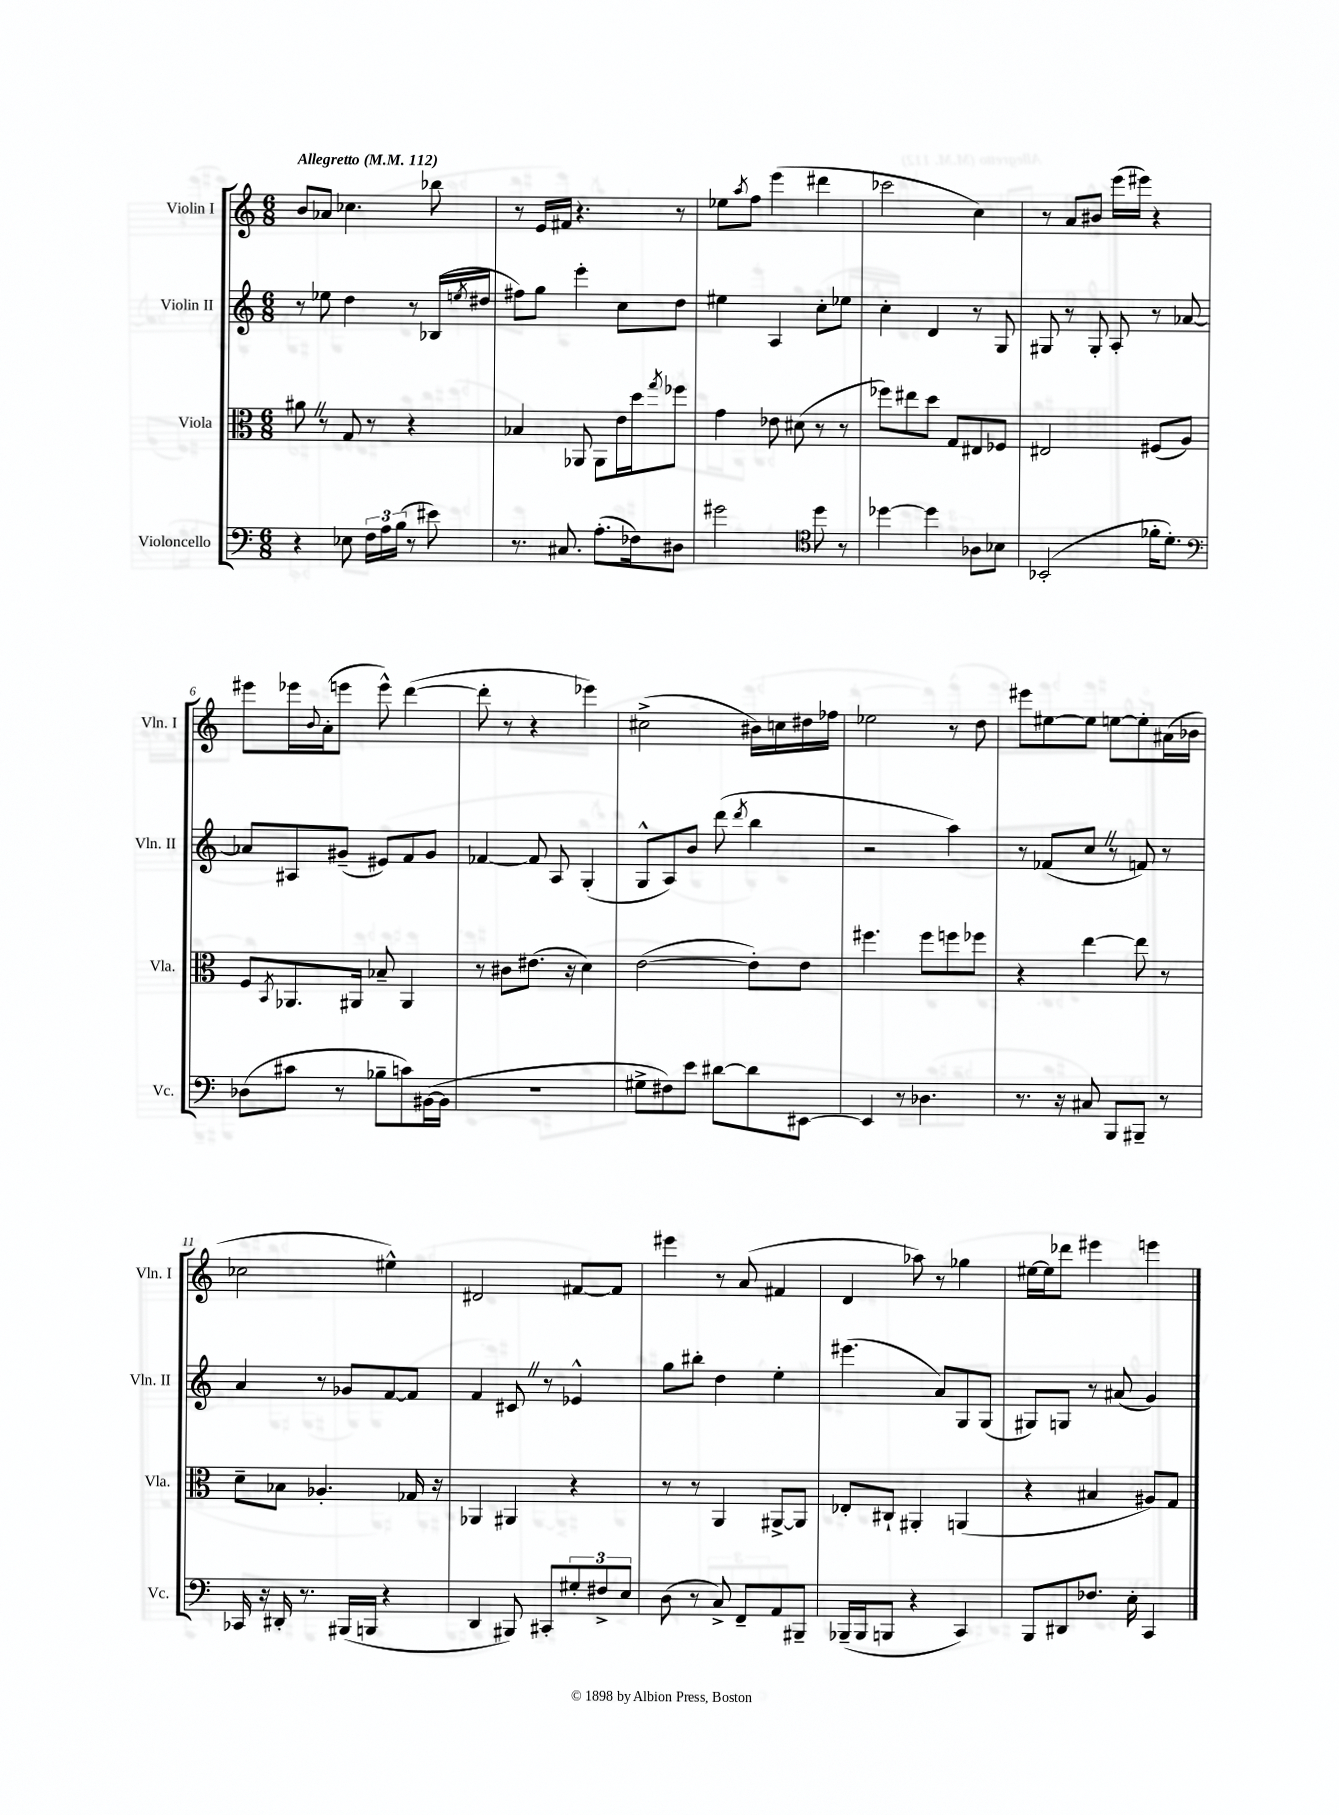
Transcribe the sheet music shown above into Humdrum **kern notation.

**kern	**kern	**kern	**kern
*part4	*part3	*part2	*part1
*staff4	*staff3	*staff2	*staff1
*I"Violoncello	*I"Viola	*I"Violin II	*I"Violin I
*I'Vc.	*I'Vla.	*I'Vln. II	*I'Vln. I
*clefF4	*clefC3	*clefG2	*clefG2
*k[]	*k[]	*k[]	*k[]
*M6/8	*M6/8	*M6/8	*M6/8
*MM112	*MM112	*MM112	*MM112
=1	=1	=1	=1
!	!	!	!LO:TX:a:B:t=Allegretto
4r	8a#XZ\	8r	8b/L
.	8r	8ee-X\	8a-X/J
8E-X\	8G/	4dd\	4.cc-X\
24F\LL	8r	.	.
24A\	.	.	.
(24B\JJ	.	.	.
8r	4r	8r	.
8e#X\)	.	(16B-X/LL	8bb-X\
.	.	8qeen/	.
.	.	16dd#X/JJ	.
=2	=2	=2	=2
8.r	4B-X/	8ff#X\L)	8r
.	.	8gg\J	16e/LL
8.C#X/	.	.	16f#X/JJ
.	8AA-X/	4eee'\	4.r
(8.A'\L	8AA-\L	.	.
.	16e\L	8cc\L	.
16F-X\k)	16dd\J	.	.
.	8qgg/	.	.
8D#X\J	8ff-X\J	8dd\J	8r
=3	=3	=3	=3
2g#X\	4g\	4ee#X\	8ee-X\L
.	.	.	8qaa/
.	.	.	8ff\J
.	8e-X\	4A/	(4eee\
.	(8d#X\	.	.
*clefC4	*	*	*
8dd\	8r	8cc'\L	4ddd#X\
8r	8r	8ee-X\J	.
=4	=4	=4	=4
[4dd-X\	8ff-X\L)	4cc'\	2ccc-X\
.	8ee#X\	.	.
4dd-\]	8dd\J	4d/	.
.	8G/L	.	.
8A-X\L	8E#X/	8r	4cc\)
8B-X\J	8F-X/J	8G/	.
=5	=5	=5	=5
(2BB-X'/	2E#X/	8G#X/	8r
.	.	8r	8a/L
.	.	8G#'/	8b#X/J
.	.	8A'/	(16eee\LL
.	.	.	16eee#X\JJ)
16f-X'\KL	(8F#X/L	8r	4r
8.d'\J)	.	.	.
.	8A/J)	[8a-X/	.
!!LO:LB:g=z
=6	=6	=6	=6
*clefF4	*	*	*
(8D-X\L	8F/L	8a-X/L]	8eee#X\L
.	8qBB/	.	.
8c#X\J	8.AA-X/	8A#X/	16eee-X\L
.	.	.	8qqb/
.	.	.	(16a'\J
8r	.	(8g#X~/J	8eeen\J
.	16AA#X/Jk	.	.
8B-X~\L	8B-X~/	8e#X/L)	8eee^^\)
8cn\)	4AA#/	8f/	([4ddd\
([16BB#X\L	.	8g#/J	.
16BB#\JJ]	.	.	.
=7	=7	=7	=7
2.r	8r	[4f-X/	8ddd'\]
.	8c#X\L	.	8r
.	(8.e#X\J	8f-/]	4r
.	.	8A/	.
.	16r	.	.
.	4d\)	(4G'/	4eee-X\)
=8	=8	=8	=8
8G#X^\L	([2e\	8G^^/L	(2cc#X^\
8F#X\)	.	8A/)	.
8e\J	.	8b/J	.
[8d#X\L	.	(8ddd\	.
.	.	8qddd/	.
8d#\]	8e'\L])	4bb\	16b#X\LL)
.	.	.	16ccn\
[8EE#X\J	8e\J	.	16dd#X\
.	.	.	16ff-X\JJ
=9	=9	=9	=9
4EE#/]	4.ff#X\	2r	2ee-X\
8r	.	.	.
4.D-X\	8ff#\L	.	.
.	8ffn\	4aa\)	8r
.	8ff-X\J	.	8dd\
=10	=10	=10	=10
8.r	4r	8r	8eee#X\L
.	.	(8f-X/L	[8ee#X\
16r	.	.	.
8C#X/	[4ee\	8ccZ/J	8ee#\J]
8BBB/L	.	8r	[8een\L
8BBB#X~/J	8ee\]	8fn/)	8ee'\]
8r	8r	8r	(16a#X\L
.	.	.	16b-X\JJ
!!LO:LB:g=z
=11	=11	=11	=11
16CC-X/	8d~\L	4a/	2cc-X\
16r	.	.	.
16DD#X'/	8B-X\J	.	.
8.r	.	.	.
.	4.A-X'/	8r	.
(16BBB#X/LL	.	8g-X/L	.
16BBBn/JJ	.	.	.
4r	.	[8f/	4ee#X^^\)
.	16G-X/	8f/J]	.
.	16r	.	.
=12	=12	=12	=12
4DD/	4AA-X/	4f/	2d#X/
8BBB#X/)	4AA#X/	8c#XZ/	.
8CC#X'/L	.	8r	.
12G#X'/	4r	4e-X^^/	[8f#X/L
12F#X^/	.	.	.
.	.	.	8f#/J]
12E/J	.	.	.
=13	=13	=13	=13
(8D\	8r	8gg\L	4eee#X\
8r	8r	8bb#X'\J	.
8C^/)	4AA/	4dd\	8r
8FF~/L	.	.	(8a/
8AA/	[8AA#X^/L	4ee'\	4f#X/
8BBB#X~/J	8AA#/J]	.	.
=14	=14	=14	=14
(16BBB-X~/LL	8E-X'/L	(4.eee#X\	4d/
16BBB-/J	.	.	.
8BBBn/J	8C#X`/J	.	.
4r	4AA#X'/	.	8aa-X\)
.	.	8a/L)	8r
4CC/)	(4AAn/	8G/	4gg-X\
.	.	(8G/J	.
=15	=15	=15	=15
8BBB/L	4r	8G#X/L)	[16ee#X\LL
.	.	.	16ee#\J]
8DD#X/	.	8Gn/J	8ddd-X\J
8.F-X/J	4B#X/	8r	4eee#X\
.	.	(8a#X/	.
16E'\	.	.	.
4CC/	8A#X/L)	4g/)	4eeen\
.	8G/J	.	.
==	==	==	==
*-	*-	*-	*-
